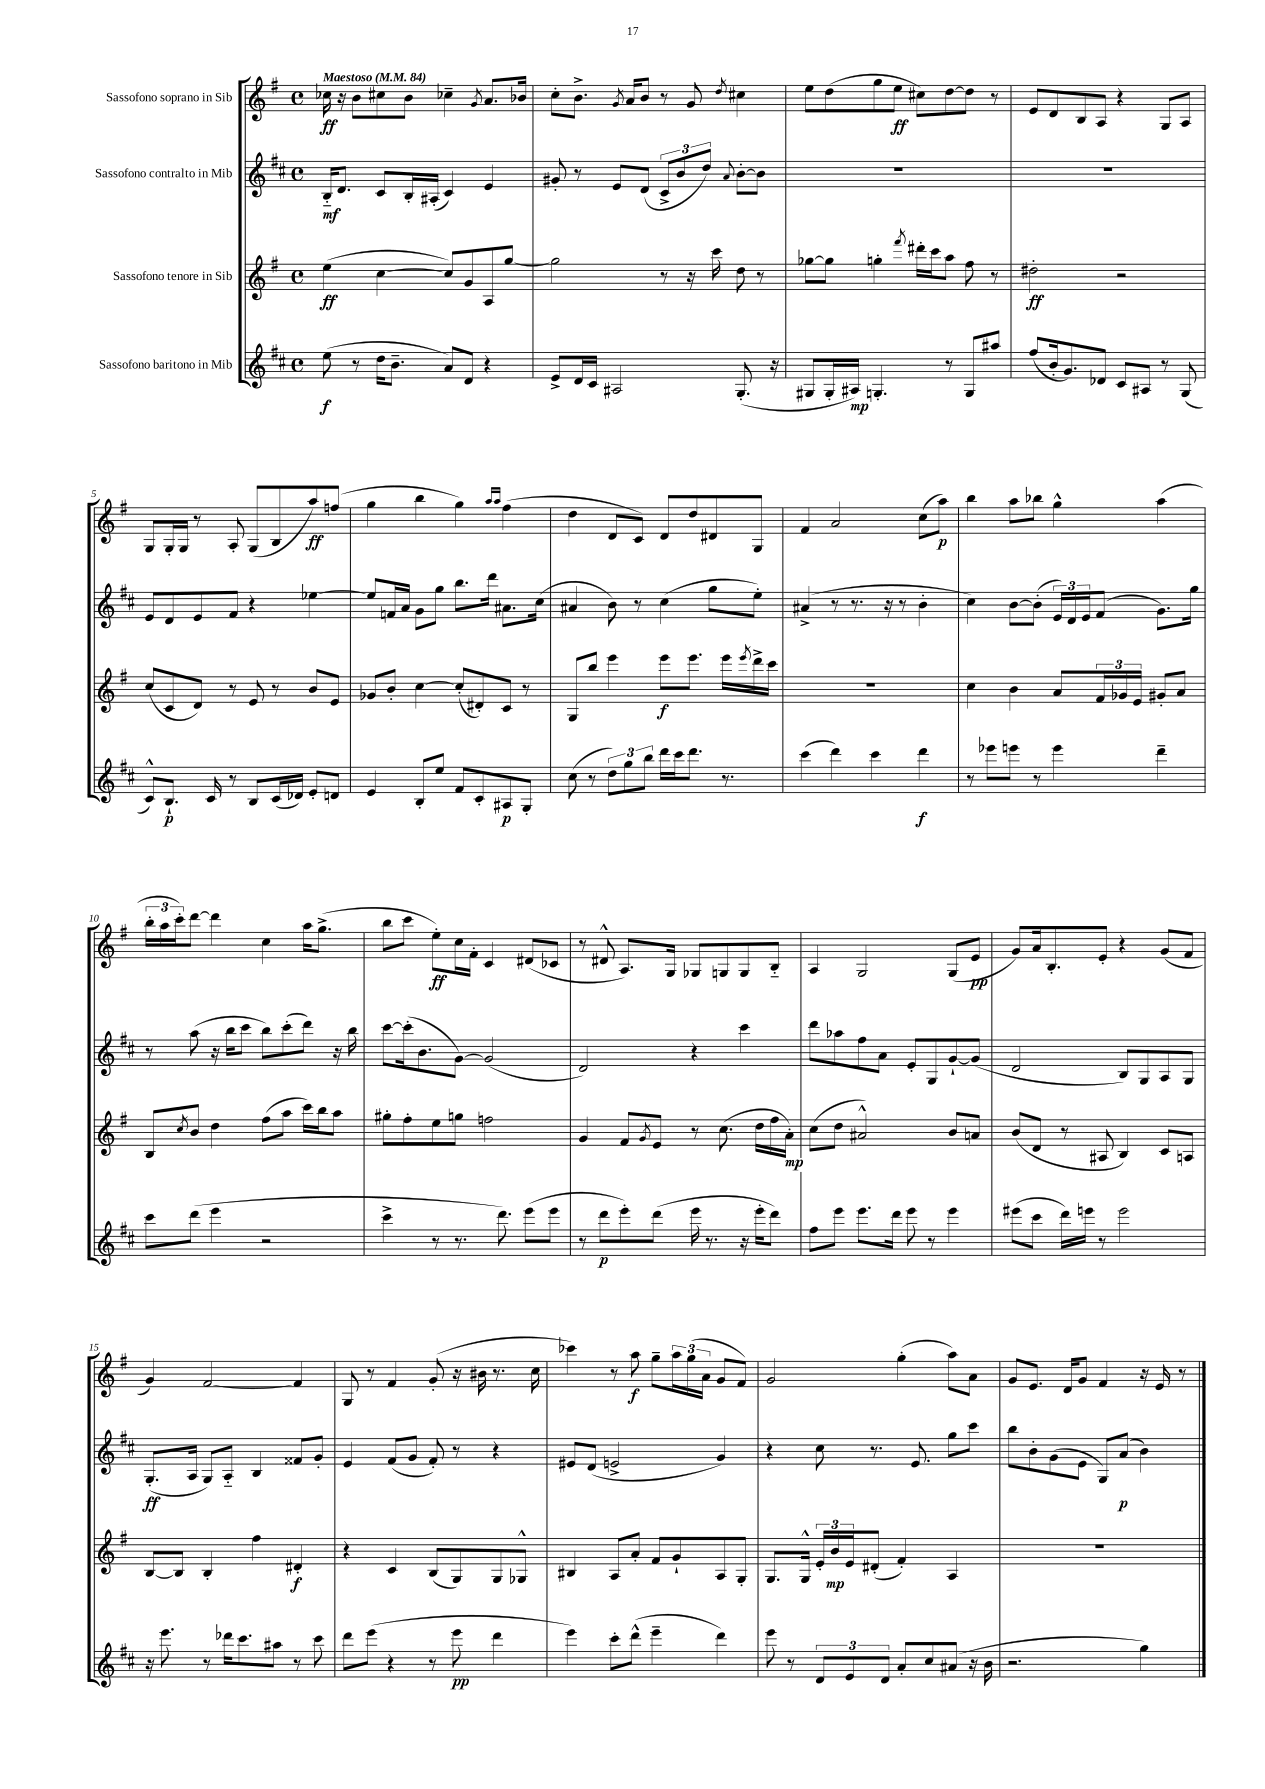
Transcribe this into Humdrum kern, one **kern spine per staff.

**kern	**kern	**kern	**kern
*staff4	*staff3	*staff2	*staff1
*clefG2	*clefG2	*clefG2	*clefG2
*k[f#c#]	*k[f#]	*k[f#c#]	*k[f#]
*M4/4	*M4/4	*M4/4	*M4/4
*met(c)	*met(c)	*met(c)	*met(c)
*MM84	*MM84	*MM84	*MM84
(8ee	(4ee	16B'~	16cc-
.	.	8.d	16r
8r	.	.	8b
16dd	[4cc	8c#	8cc#
8.b~	.	.	.
.	.	16B'	8b
.	.	(16A#'	.
8a)	8cc])	4c#)	4cc-~
8d	8g	.	.
.	.	.	8qg
4r	8A	4e	8.a
.	[8gg	.	.
.	.	.	16b-
=	=	=	=
8e^	2gg]	8g#'	8cc'
16d	.	8r	8.b^
16c#	.	.	.
2A#	.	8e	.
.	.	.	8qg
.	.	.	16a
.	.	(8d	8b
.	8r	12c#^	8r
.	.	12b	.
.	16r	.	8g
.	.	12dd)	.
.	16ccc	.	.
.	.	8qqa	8qdd
(8.G'	8dd	[8b'	4cc#
.	8r	8b]	.
16r	.	.	.
=	=	=	=
8G#	[8gg-	1r	8ee
16G#'	8gg-]	.	(8dd
16A#)	.	.	.
4.G'	4gg'	.	8gg
.	.	.	8ee
.	8qfff#	.	.
.	16ddd#'	.	8cc#)
.	16ccc	.	.
8r	8aa	.	[8dd
8G	8ff#	.	8dd]
8aa#	8r	.	8r
=	=	=	=
(8ff#	2dd#'	1r	8e
16b'	.	.	8d
8.g)	.	.	.
.	.	.	8B
8d-	.	.	8A
8c#	2r	.	4r
8A#	.	.	.
8r	.	.	8G
(8G	.	.	8A
=	=	=	=
8c#^^)	(8cc	8e	8G
8.B`	8c	8d	16G'
.	.	.	16G
.	8d)	8e	8r
16c#	.	.	.
8r	8r	8f#	8A'
8B	8e	4r	(8G
(16c#	8r	.	8B
16d-)	.	.	.
8e'	8b	[4ee-	8aa)
8d	8e	.	(8ff
=	=	=	=
4e	8g-	8ee-]	4gg
.	8b'	16f	.
.	.	16a	.
8B'	[4cc	8g	4bb
8ee	.	8gg	.
8f#	(8cc']	8.bb	4gg)
8c#'	8d#')	.	.
.	.	16ddd	.
.	.	.	16qqaa
.	.	.	16qqaa
8A#	8c	8.a#	(4ff#
8G'	8r	.	.
.	.	(16cc#	.
=	=	=	=
(8cc#	8G	4a#	4dd
8r	8bb	.	.
12dd)	4eee	8b)	8d
12gg	.	.	.
.	.	8r	8c)
12bb	.	.	.
16ddd	8eee	(4cc#	8d
16ccc#	.	.	.
8.ddd	8.eee	.	8dd
.	.	8gg	8d#
8.r	16eee	.	.
.	8qeee	.	.
.	16ddd^	8ee')	8G
.	16ccc	.	.
=	=	=	=
(4ccc#	1r	(4a#^	4f#
4ddd)	.	8r	2a
.	.	8.r	.
4ccc#	.	.	.
.	.	16r	.
.	.	8r	.
4ddd	.	4b'	(8cc
.	.	.	8aa)
=	=	=	=
8r	4cc	4cc#)	4bb
8eee-	.	.	.
8eee	4b	[8b	8aa
8r	.	(8b']	8bb-
4eee	8a	24e)	4gg^^
.	.	24d	.
.	.	24e	.
.	24f#	(8f#	.
.	24g-	.	.
.	24e	.	.
4ddd~	8g#'	8.g)	(4aa
.	8a	.	.
.	.	16gg	.
=	=	=	=
8ccc#	8B	8r	24bb'
.	.	.	24aa
.	.	.	24ccc')
.	8qcc	.	.
(8ddd	8b	(8aa	[8ddd
4eee	4dd	16r	4ddd]
.	.	16bb	.
.	.	8ccc#	.
2r	(8ff#	8bb)	4cc
.	8aa	(8ccc#'	.
.	16ccc)	8ddd)	16aa
.	16bb	.	(8.gg^
.	8aa	16r	.
.	.	16bb	.
=	=	=	=
4ccc#^	8gg#'	[8ccc#	8bb
.	8ff#'	(16ccc#']	8ccc
.	.	8.b	.
8r	8ee	.	8ee')
8.r	8gg	[8g)	16cc
.	.	.	16f#'
.	2ff	(2g]	4c
8.ddd)	.	.	.
(8eee	.	.	(8d#
8eee	.	.	8c-
=	=	=	=
8r	4g	2d)	8r
8ddd	.	.	8d#^^
8eee')	8f#	.	8.A)
.	8qg	.	.
(8ddd	8e	.	.
.	.	.	16G
16eee	8r	4r	8G-
8.r	.	.	.
.	(8.cc	.	8G
16r	.	4ccc#	8G
16eee'	16dd	.	.
8ddd)	16ff#	.	8B'~
.	16a')	.	.
=	=	=	=
8ff#	(8cc	8ddd	4A
8eee	8dd	8aa-	.
8.eee	2a#^^)	8ff#	2G
.	.	8a	.
16ddd	.	.	.
8eee	.	8e'	.
8r	.	8G	.
4eee	8b	[8g`	(8G
.	8a	(8g]	8e
=	=	=	=
(8eee#	(8b	2d	8g)
8ccc#	8d	.	16a
.	.	.	8.B'
16ddd)	8r	.	.
16eee	.	.	.
8r	8A#	.	8e'
2eee	4B)	8B)	4r
.	.	8G	.
.	8c	8A	(8g
.	8A	8G	8f#
=	=	=	=
16r	[8B	(8.G'	4g)
8.eee	.	.	.
.	8B]	.	.
.	.	16A	.
8r	4B'	8G)	[2f#
16ddd-	.	8A'~	.
8.ccc#	.	.	.
.	4ff#	4B	.
8aa#	.	.	.
8r	4d#'	8f##	4f#]
8ccc#	.	8g'	.
=	=	=	=
8ddd	4r	4e	8G
(8eee	.	.	8r
4r	4c	(8f#	4f#
.	.	8g	.
8r	(8B	8f#')	(8g'
8eee	8G)	8r	16r
.	.	.	16b#
4ddd	8G	4r	8.r
.	8G-^^	.	.
.	.	.	16cc
=	=	=	=
4eee)	4B#	8e#	4ccc-)
.	.	(8d	.
8ccc#'	8A	2e^	8r
(8ddd^^	8a'	.	8aa
4eee~	8f#	.	8gg~
.	8g`	.	24aa
.	.	.	(24gg
.	.	.	24a
4ddd)	8A	4g)	8g
.	8G'	.	8f#)
=	=	=	=
8eee	8.G	4r	2g
8r	.	.	.
.	16G^^	.	.
12d	24e'	8cc#	.
.	24b	.	.
12e	24e	.	.
.	(8d#'	8.r	.
12d	.	.	.
8a'	4f#')	.	(4gg'
.	.	8.e	.
8cc#	.	.	.
(8a#	4A	8gg	8aa)
16r	.	8ccc#	8a
16b	.	.	.
=	=	=	=
2.r	1r	8bb	8g
.	.	8b'	8.e
.	.	(8g	.
.	.	.	16d
.	.	8e	8g
.	.	8G)	4f#
.	.	(8a	.
4gg)	.	4b)	16r
.	.	.	16e
.	.	.	8r
==	==	==	==
*-	*-	*-	*-
